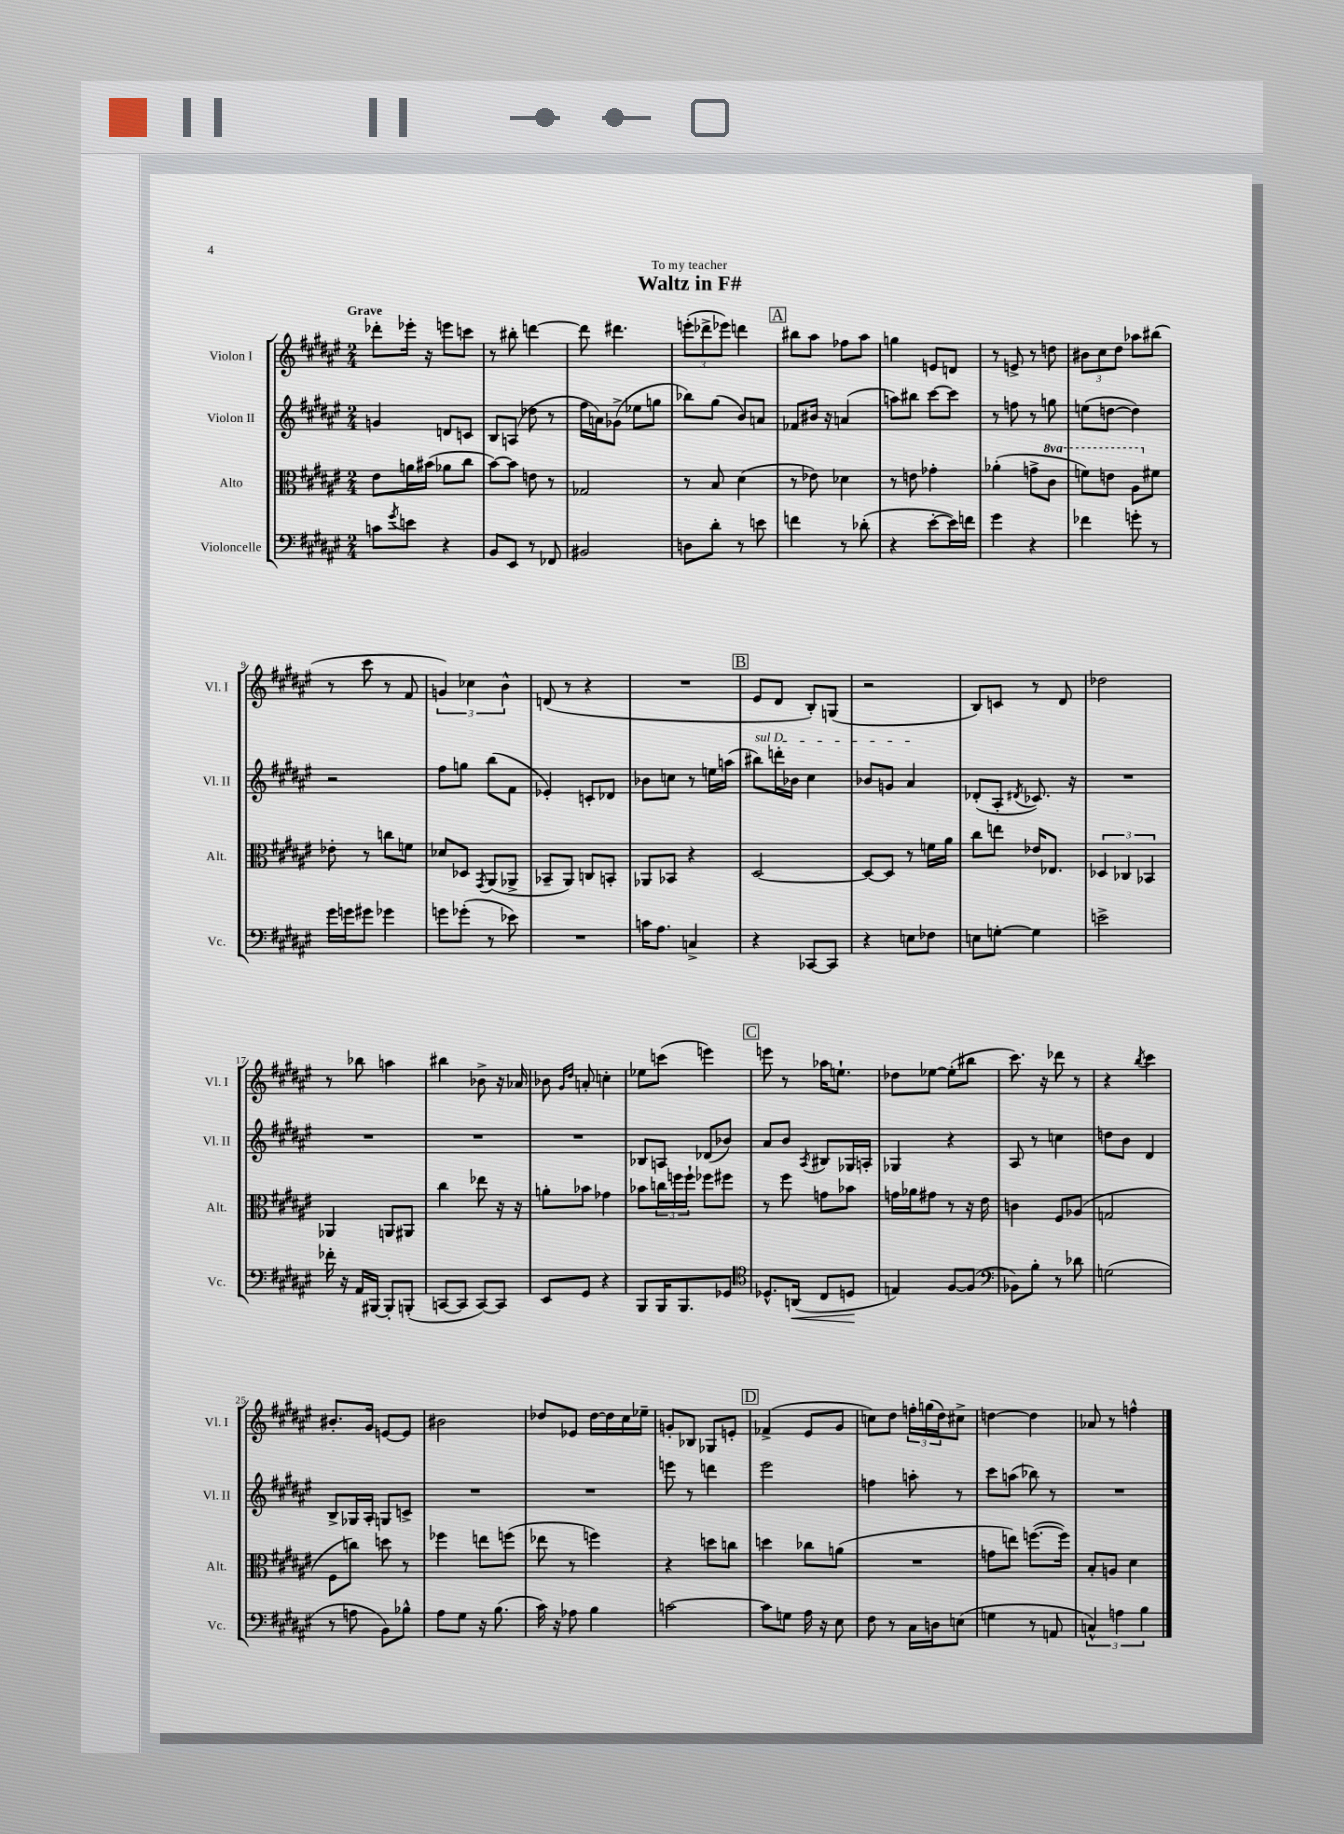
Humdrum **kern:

**kern	**dynam	**kern	**kern	**kern
*part4	*part4	*part3	*part2	*part1
*staff4	*staff4	*staff3	*staff2	*staff1
*I"Violoncelle	*	*I"Alto	*I"Violon II	*I"Violon I
*I'Vc.	*	*I'Alt.	*I'Vl. II	*I'Vl. I
*clefF4	*	*clefC3	*clefG2	*clefG2
*k[f#c#g#d#a#e#]	*	*k[f#c#g#d#a#e#]	*k[f#c#g#d#a#e#]	*k[f#c#g#d#a#e#]
*M2/4	*	*M2/4	*M2/4	*M2/4
=1	=1	=1	=1	=1
!	!	!	!	!LO:TX:a:B:t=Grave
8cn\L	.	8e#\L	4gn/	8ddd-X'\L
8qg#/	.	.	.	.
8en\J	.	16an\L	.	16eee-X'\Jk
.	.	(16b#X\JJ	.	16r
4r	.	8a-X\L	8dn/L	8eeen\L
.	.	8cc#\J	8cn/J	8cccn\J
=2	=2	=2	=2	=2
8BB/L	.	[8b\L)	8B/L	8r
8EE#/J	.	8b\J]	(8An/J	8bb#X'\
8r	.	8en\	8dd-X\	[4dddn\
8FF-X/	.	8r	8r	.
=3	=3	=3	=3	=3
2BB#X/	.	2G-X/	16ff#\LL	8ddd\]
.	.	.	16an\J)	.
.	.	.	(8g-X^\J	4.ddd#X\
.	.	.	8ee-X\L	.
.	.	.	8ggn\J	.
=4	=4	=4	=4	=4
8Dn\L	.	8r	8bb-X\L)	(12eeen'\L
.	.	.	.	12ddd-X^\
8d#'\J	.	8B/	(8gg#\J	.
.	.	.	.	12eee-X\J)
8r	.	(4d#\	8b/L)	4dddn\
8en\	.	.	8an/J	.
!!LO:REH:place=s1:t=A
=5	=5	=5	=5	=5
4fn\	.	8r	8f-X/L	8bb#X\L
.	.	8e-X\)	16b#X/Jk	8aa#\J
.	.	.	16r	.
8r	.	4d-X\	(4an/	8ff-X\L
(8d-X'\	.	.	.	8aa#\J
=6	=6	=6	=6	=6
4r	.	8r	8aan\L)	4ggn\
.	.	8en\	8bb#X\J	.
[8e#'\L	.	4g-X'\	[8ccc#\L	8en/L
16e#\L])	.	.	8ccc#\J]	8dn/J
16fn\JJ	.	.	.	.
=7	=7	=7	=7	=7
4g#\	.	(4a-X'\	8r	8r
.	.	.	8ffn\	8en^/
4r	.	8gn^\L	8r	8r
*	*	*8va	*	*
.	.	8cc#\J	8ggn\	8ddn\
=8	=8	=8	=8	=8
4f-X\	.	8ffn\L)	(8een\L	12b#X\L
.	.	.	.	12cc#\
.	.	8een\J	[8ddn\J	.
.	.	.	.	12dd#\J
8gn'\	.	8a#\L	4dd\])	8aa-X\L
*	*	*X8va	*	*
8r	.	8f#X\J	.	(8bb#X\J
!!LO:LB:g=z
=9	=9	=9	=9	=9
16g#\LL	.	8e-X'\	2r	8r
16gn\J	.	.	.	.
8g#X\J	.	8r	.	8ccc#\
4g-X\	.	8ccn\L	.	8r
.	.	8fn\J	.	8f#/
=10	=10	=10	=10	=10
8gn\L	.	8d-X/L	8ff#\L	6gn/)
(8g-X'\J	.	8D-X/J	8ggn\J	.
.	.	.	.	6cc-X\
.	.	8qGG#/	.	.
8r	.	(8AA#/L	(8bb\L	.
.	.	.	.	6b^^\
8e-X\)	.	8AA-X^/J	8f#\J	.
=11	=11	=11	=11	=11
2r	.	8BB-X~/L	4e-X'/)	(8dn/
.	.	8AA#/J)	.	8r
.	.	8Cn/L	8cn'/L	4r
.	.	8BBn'/J	8d-X/J	.
=12	=12	=12	=12	=12
16cn\KL	.	8AA-X/L	8b-X\L	2r
8.A#\J	.	.	.	.
.	.	8BB-X/J	8ccn\J	.
4Cn^/	.	4r	8r	.
.	.	.	16een\LL	.
.	.	.	(16aan\JJ	.
!!LO:REH:place=s1:t=B
=13	=13	=13	=13	=13
!	!	!	!LO:TX:a:i:t=sul D	!
4r	.	[2D#/	8bb#X\L)	8e#/L
.	.	.	16dddn'\L	8d#/J
.	.	.	16b-X\JJ	.
[8CC-X/L	.	.	4cc#\	8B'/L)
8CC-/J]	.	.	.	(8Gn/J
=14	=14	=14	=14	=14
4r	.	8D#/L_	8b-X/L	2r
.	.	8D#/J]	8gn/J	.
8En\L	.	8r	4a#/	.
8F-X\J	.	16fn\LL	.	.
.	.	16a#\JJ	.	.
=15	=15	=15	=15	=15
8En\L	.	8cc#\L	(8d-X'/L	8B/L)
[8Gn'\J	.	8een\J	8A#'/J	8cn/J
.	.	.	8qd#X/	.
4G\]	.	16e-X/KL	8.c-X/)	8r
.	.	8.E-X/J	.	.
.	.	.	.	8d#/
.	.	.	16r	.
=16	=16	=16	=16	=16
2en^\	.	6D-X/	2r	2dd-X\
.	.	6C-X/	.	.
.	.	6BB-X/	.	.
!!LO:LB:g=z
=17	=17	=17	=17	=17
16f-X'\	.	4AA-X/	2r	8r
16r	.	.	.	.
16AA#/LL	.	.	.	8bb-X\
[16BBB#X/JJ	.	.	.	.
8BBB#'/L]	.	8AAn/L	.	4aan\
(8BBBn'/J	.	8AA#X/J	.	.
=18	=18	=18	=18	=18
[8CCn/L	.	4cc#\	2r	4bb#X\
8CC/J]	.	.	.	.
[8CC/L)	.	8ee-X\	.	8b-X^\
8CC/J]	.	16r	.	16r
.	.	16r	.	16a-X/
=19	=19	=19	=19	=19
8EE#/L	.	8an'\L	2r	8b-X\
.	.	.	.	16qqg#/LL
.	.	.	.	16qqdd#/JJ
8GG#/J	.	8b-X\J	.	8an'/
4r	.	4g-X\	.	4ccn'\
=20	=20	=20	=20	=20
8BBB/L	.	8b-X\L	8B-X/L	8ee-X\L
16BBB/K	.	24ccn\L	8An/J	(8cccn\J
.	.	24ffn\	.	.
8.BBB/	.	.	.	.
.	.	24ff`\JJ	.	.
.	.	8ff-X\L	(8d-X/L	4eeen\)
8GG-X/J	.	8ff#X\J	8b-X/J)	.
!!LO:REH:place=s1:t=C
=21	=21	=21	=21	=21
*clefC4	*	*	*	*
8.D-X^^/L	.	8r	8a#/L	8eeen\
.	.	8ff#\	8b/J	8r
!	!LO:HP:b	!	!	!
(16AAn/Jk	<	.	.	.
.	.	.	8qA#/	.
8C#/L	.	8gn\L	8B#X/L	16aa-X\KL
.	.	.	.	8.een`\J
8Dn/J	.	8b-X\J	16G-X/L	.
.	.	.	16An'/JJ	.
.	[	.	.	.
=22	=22	=22	=22	=22
4En/)	.	16gn\LL	4G-X/	8dd-X\L
.	.	16a-X\J	.	.
.	.	8g#X\J	.	[8ee-X\J
[8F#/L	.	8r	4r	(8ee-'\L]
(8F#/J]	.	16r	.	8bb#X\J
.	.	16e#\	.	.
=23	=23	=23	=23	=23
*clefF4	*	*	*	*
8BB-X\L)	.	4cn\	8A#/	8.ccc#\)
8B'\J	.	.	8r	.
.	.	.	.	16r
8r	.	8F#/L	4ccn\	8ddd-X\
8d-X\	.	(8A-X/J	.	8r
=24	=24	=24	=24	=24
(2Gn\	.	2Gn/	8ddn\L	4r
.	.	.	8b\J	.
.	.	.	.	8qbb/
.	.	.	4d#/	4ccc#\
!!LO:LB:g=z
=25	=25	=25	=25	=25
8r	.	8F#\L	8B^/L	8.b#X'/L
8An\	.	8ccn\J)	16G-X/L	.
.	.	.	16A#'/JJ	16g#/Jk
8BB\L)	.	8ddn\	8Gn/L	[8en/L
8B-X^^\J	.	8r	8cn^/J	8e/J]
=26	=26	=26	=26	=26
8A#\L	.	4ff-X\	2r	2b#X\
8G#\J	.	.	.	.
16r	.	8een\L	.	.
(8.B\	.	.	.	.
.	.	(8ffn\J	.	.
=27	=27	=27	=27	=27
16c#\)	.	8ee-X\	2r	8dd-X/L
16r	.	.	.	.
8A-X\	.	8r	.	8e-X/J
4B\	.	4ffn\)	.	[16dd-\LL
.	.	.	.	16dd-\]
.	.	.	.	16cc#\
.	.	.	.	16ee-X~\JJ
=28	=28	=28	=28	=28
[2cn\	.	4r	8eeen\	8gn'/L
.	.	.	8r	8B-X/J
.	.	8ddn\L	4dddn\	8G-X/L
.	.	8ccn\J	.	8en'/J
!!LO:REH:place=s1:t=D
=29	=29	=29	=29	=29
8c\L]	.	4ddn\	2eee#\	(4f-X^/
8Gn\J	.	.	.	.
16A#\	.	8cc-X\L	.	8e#/L
16r	.	.	.	.
8E#\	.	(8an\J	.	8g#/J
=30	=30	=30	=30	=30
8F#\	.	2r	4ffn\	8ccn\L)
8r	.	.	.	8dd#\J
16C#\LL	.	.	8aan'\	24ffn'\LL
.	.	.	.	(24ggn\
16Dn\J	.	.	.	.
.	.	.	.	24dd#\J)
(8En\J	.	.	8r	8cc#X^\J
=31	=31	=31	=31	=31
4Gn\	.	8gn\L	8ccc#\L	[4ddn\
.	.	8een\J)	(8aan\J	.
8r	.	([8.ffn\L	8bb-X\)	4dd\]
8AAn/	.	.	8r	.
.	.	16ff\Jk])	.	.
=32	=32	=32	=32	=32
6Cn^^/)	.	8B'/L	2r	8a-X/
.	.	8An/J	.	8r
6An\	.	.	.	.
.	.	4d#\	.	4ffn^^\
6B\	.	.	.	.
==	==	==	==	==
*-	*-	*-	*-	*-
